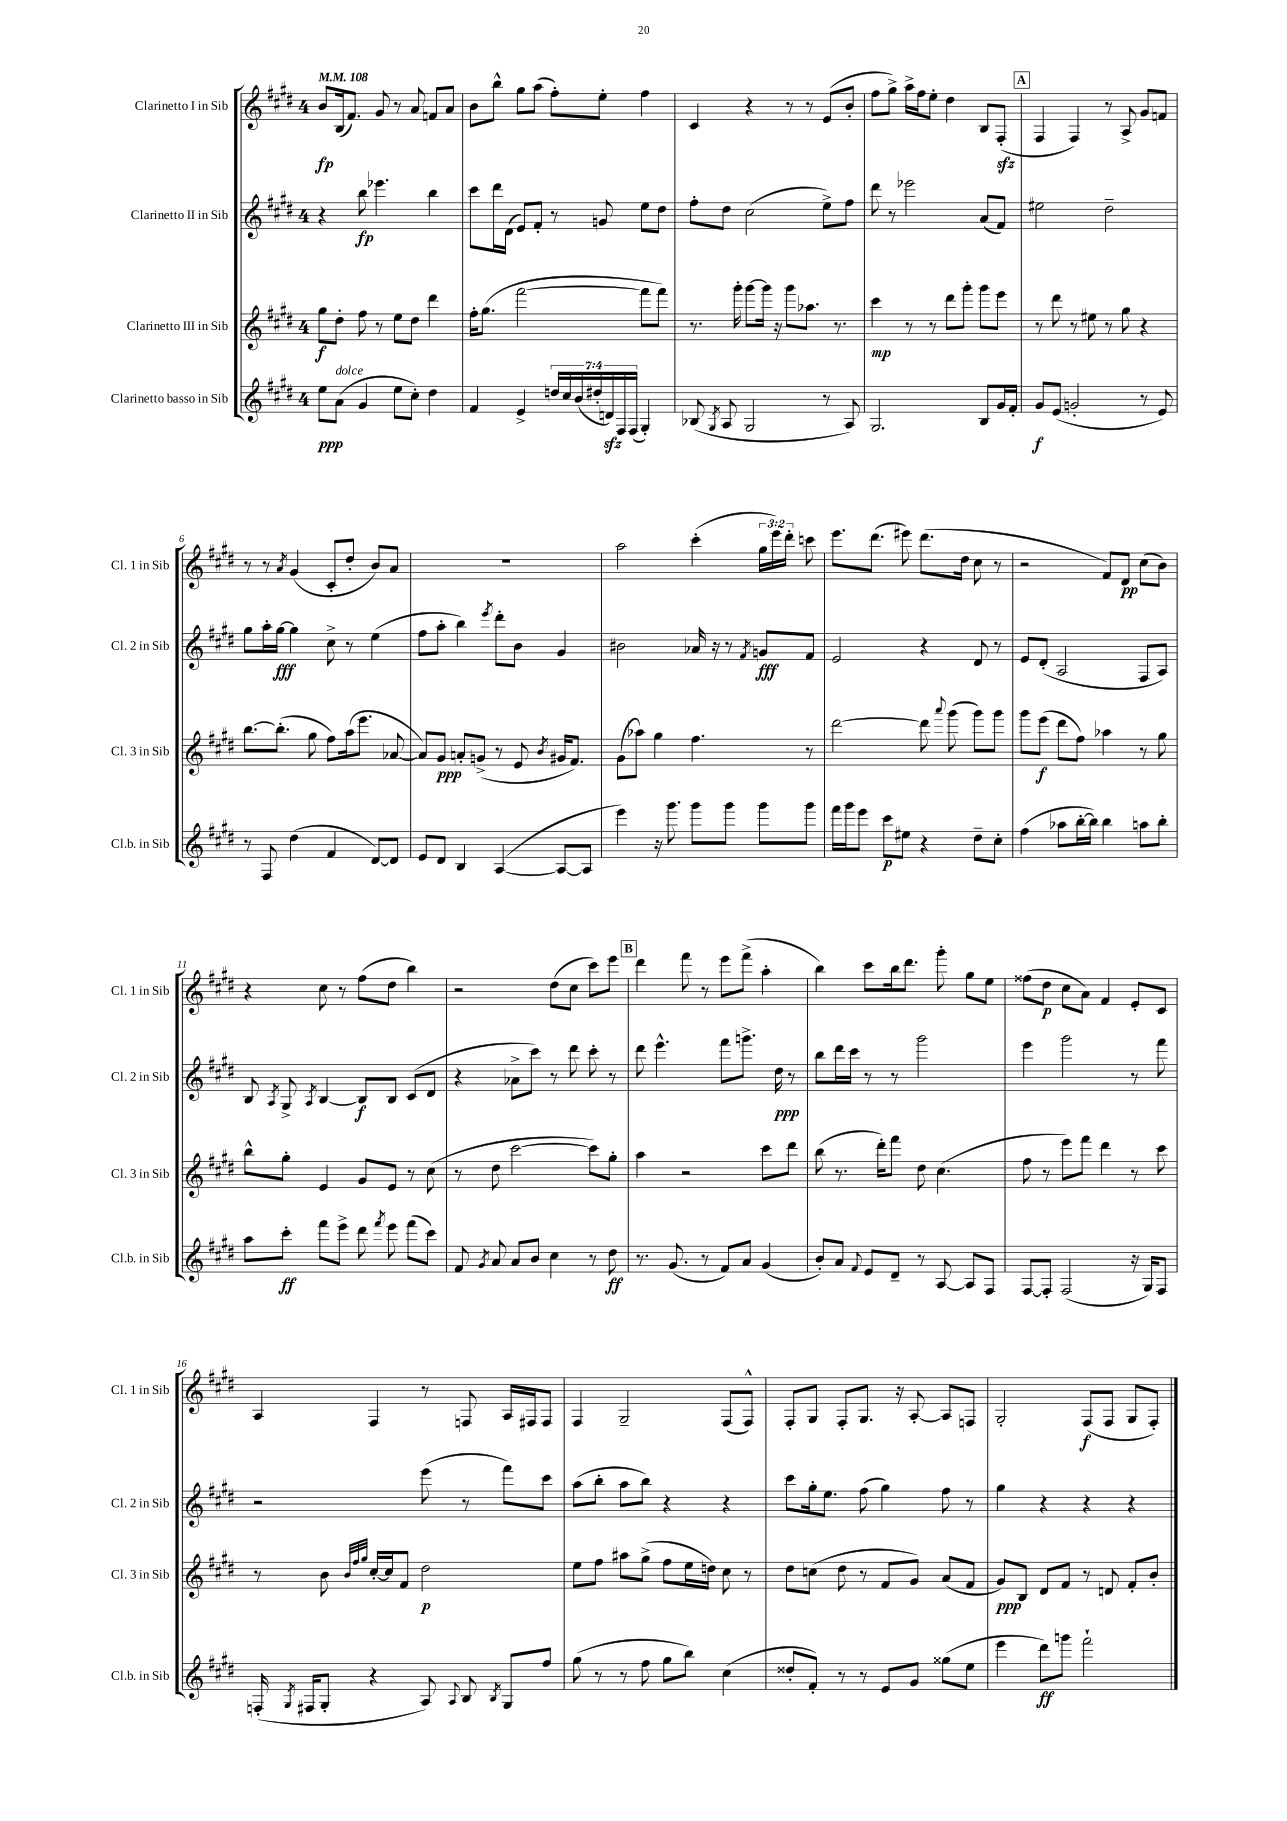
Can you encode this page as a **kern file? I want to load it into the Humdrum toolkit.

**kern	**kern	**kern	**kern
*staff4	*staff3	*staff2	*staff1
*clefG2	*clefG2	*clefG2	*clefG2
*k[f#c#g#d#]	*k[f#c#g#d#]	*k[f#c#g#d#]	*k[f#c#g#d#]
*M4/4	*M4/4	*M4/4	*M4/4
*MM108	*MM108	*MM108	*MM108
8ee	8gg#	4r	8b
(8a	8dd#'	.	(16B
.	.	.	8.f#)
4g#	8ff#	8bb	.
.	8r	4.eee-	8g#
8ee	8ee	.	8r
8cc#')	8dd#	.	8a
4dd#	4ddd#	4bb	8f
.	.	.	8a
=	=	=	=
4f#	16ff#'	8ccc#	8b
.	(8.gg#	.	.
.	.	16ddd#	8bb^^
.	.	(16d#	.
4e^	[2fff#	8e)	8gg#
.	.	8f#'	(8aa
28dd	.	8r	8ff#')
28cc#	.	.	.
(28b	.	.	.
28dd#'	.	.	.
.	.	8g	8ee'
28d)	.	.	.
28F#	.	.	.
(28F#	.	.	.
4G#')	8fff#]	8ee	4ff#
.	8fff#)	8dd#	.
=	=	=	=
(8B-	8.r	8ff#'	4c#
8qG#	.	.	.
8A	.	8dd#	.
.	16ggg#'	.	.
2G#	[8ggg#	(2cc#	4r
.	16ggg#]	.	.
.	16r	.	.
.	8ggg#	.	8r
.	8.aa-	.	8r
8r	.	8ee^)	(8e
.	8.r	.	.
8A)	.	8ff#	8b'
=	=	=	=
2.G#	4ccc#	8ddd#	8ff#
.	.	8r	8gg#^)
.	8r	2eee-	16aa^
.	.	.	16ff#
.	8r	.	8ee'
.	8ddd#	.	4dd#
.	8ggg#'	.	.
8B	8ggg#	(8a	8B
16g#	8eee	8f#)	(8F#'
16f#'	.	.	.
=	=	=	=
8g#	8r	2ee#	4F#
(8e	8ddd#	.	.
2g'	8r	.	4F#)
.	8ee#	.	.
.	8r	2dd#~	8r
.	8gg#	.	8A^
8r	4r	.	8g#
8e)	.	.	8f
=	=	=	=
8r	[8.bb	8gg#	8r
8F#	.	16aa'	8r
.	(8.bb']	[16gg#	.
.	.	.	8qa
(4dd#	.	4gg#]	(4g#
.	8gg#	.	.
4f#	8ff#)	8cc#^	8c#'
.	(16aa	8r	8dd#'
.	8.eee	.	.
[8d#)	.	(4ee	8b)
8d#]	[8a-	.	8a
=	=	=	=
8e	8a-])	8ff#	1r
8d#	8g#	8aa'	.
4B	8a'	4bb)	.
.	(8g^	.	.
.	.	8qeee	.
([4A	8r	8ddd#'	.
.	8e	8b	.
.	8qb	.	.
8A_	16g#	4g#	.
.	8.f#)	.	.
8A]	.	.	.
=	=	=	=
4eee)	(8g#	2b#	2aa
.	8aa-)	.	.
16r	4gg#	.	.
8.ggg#	.	.	.
8ggg#	4.ff#	16a-	(4ccc#'
.	.	16r	.
8ggg#	.	8r	.
.	.	8qf#	.
8ggg#	.	8g	24gg#
.	.	.	24eee)
.	.	.	24ddd#'
8ggg#	8r	8f#	8ccc
=	=	=	=
16fff#	[2ddd#	2e	8.eee
16ggg#	.	.	.
8eee	.	.	.
.	.	.	(8.ddd#
8ccc#	.	.	.
8ee#	.	.	8eee#)
4r	8ddd#]	4r	(8.ddd#
.	8qqaaa	.	.
.	(8ggg#	.	.
.	.	.	16dd#
8dd#~	8ggg#)	8d#	8cc#
8cc#'	8ggg#	8r	8r
=	=	=	=
(4ff#	8ggg#	8e	2r
.	(8eee	(8d#'	.
8aa-	8ddd#	2A	.
[16bb'	8ff#)	.	.
16bb])	.	.	.
4bb	4aa-	.	8f#)
.	.	.	8d#
8aa	8r	8F#	(8cc#
8bb'	8gg#	8A)	8b)
=	=	=	=
8aa	8bb^^	8B	4r
.	.	8qA	.
8ccc#'	8gg#'	8G#^	.
.	.	8qA	.
8fff#	4e	[4B	8cc#
8eee^	.	.	8r
8ddd#	8g#	8B]	(8ff#
8qfff#	.	.	.
8eee	8e	8B	8dd#
(8fff#	8r	(8c#	4bb)
8ccc#)	(8cc#	8d#	.
=	=	=	=
8f#	8r	4r	2r
8qg#	.	.	.
8a	8dd#	.	.
8a	[2ccc#	8a-^	.
8b	.	8ccc#)	.
4cc#	.	8r	(8dd#
.	.	8ddd#	8cc#
8r	8ccc#])	8ccc#'	8ccc#)
8dd#	8gg#'	8r	8eee
=	=	=	=
8.r	4aa	8ddd#	4ddd#
.	.	4.eee^^	.
(8.g#	.	.	.
.	2r	.	8fff#
8r	.	.	8r
8f#)	.	8fff#	8eee
8a	.	8.ggg^	(8fff#^
(4g#	8ccc#	.	4aa'
.	.	16dd#	.
.	8ddd#	8r	.
=	=	=	=
8b')	(8bb	8bb	4bb)
8a	8.r	16ddd#	.
.	.	16ccc#	.
8qqf#	.	.	.
8e	.	8r	8ccc#
.	16ddd#')	.	.
8d#~	8fff#	8r	16bb
.	.	.	8.ddd#
8r	8dd#	2ggg#	.
[8A	(4.cc#	.	8ggg#'
8A]	.	.	8gg#
8F#	.	.	8ee
=	=	=	=
[8F#	8ff#	4eee	(8ff##
8F#']	8r	.	8dd#
(2F#	8eee)	2ggg#	8cc#
.	8fff#	.	8a)
.	4ddd#	.	4f#
16r	8r	8r	8e'
16G#)	.	.	.
8F#	8ccc#	8fff#	8c#
=	=	=	=
(16F'	8r	2r	4A
8qG#	.	.	.
16F#	.	.	.
8G#'	8b	.	.
.	32qqb	.	.
.	32qqff#	.	.
.	32qqgg#	.	.
4r	[16cc#'	.	4F#
.	16cc#]	.	.
.	8f#	.	.
8A)	2dd#	(8eee	8r
8qqA	.	.	.
8B	.	8r	8F
8qB	.	.	.
8G#	.	8fff#)	16A
.	.	.	16F#
8ff#	.	8ccc#	8F#
=	=	=	=
(8gg#	8ee	(8aa	4F#
8r	8ff#	8bb'	.
8r	8aa#	8aa	2G#~
8ff#	(8gg#^	8bb)	.
8gg#	8ff#	4r	.
8bb)	16ee	.	.
.	16dd)	.	.
(4cc#	8cc#	4r	(8F#
.	8r	.	8F#^^)
=	=	=	=
8dd##'	8dd#	8ccc#	8F#'
8f#')	(8cc	16gg#'	8G#
.	.	8.ee	.
8r	8dd#	.	8F#'
8r	8r	(8ff#	8.G#
8e	8f#	4gg#)	.
.	.	.	16r
8g#	8g#)	.	[8A'
(8gg##	(8a	8ff#	8A]
8ee	8f#	8r	8F
=	=	=	=
4eee	8g#)	4gg#	2G#'
.	8B	.	.
8ddd#)	8d#	4r	.
8ggg	8f#	.	.
2fff#`	8r	4r	(8F#
.	8d	.	8F#
.	8f#'	4r	8G#
.	8b'	.	8F#')
==	==	==	==
*-	*-	*-	*-
